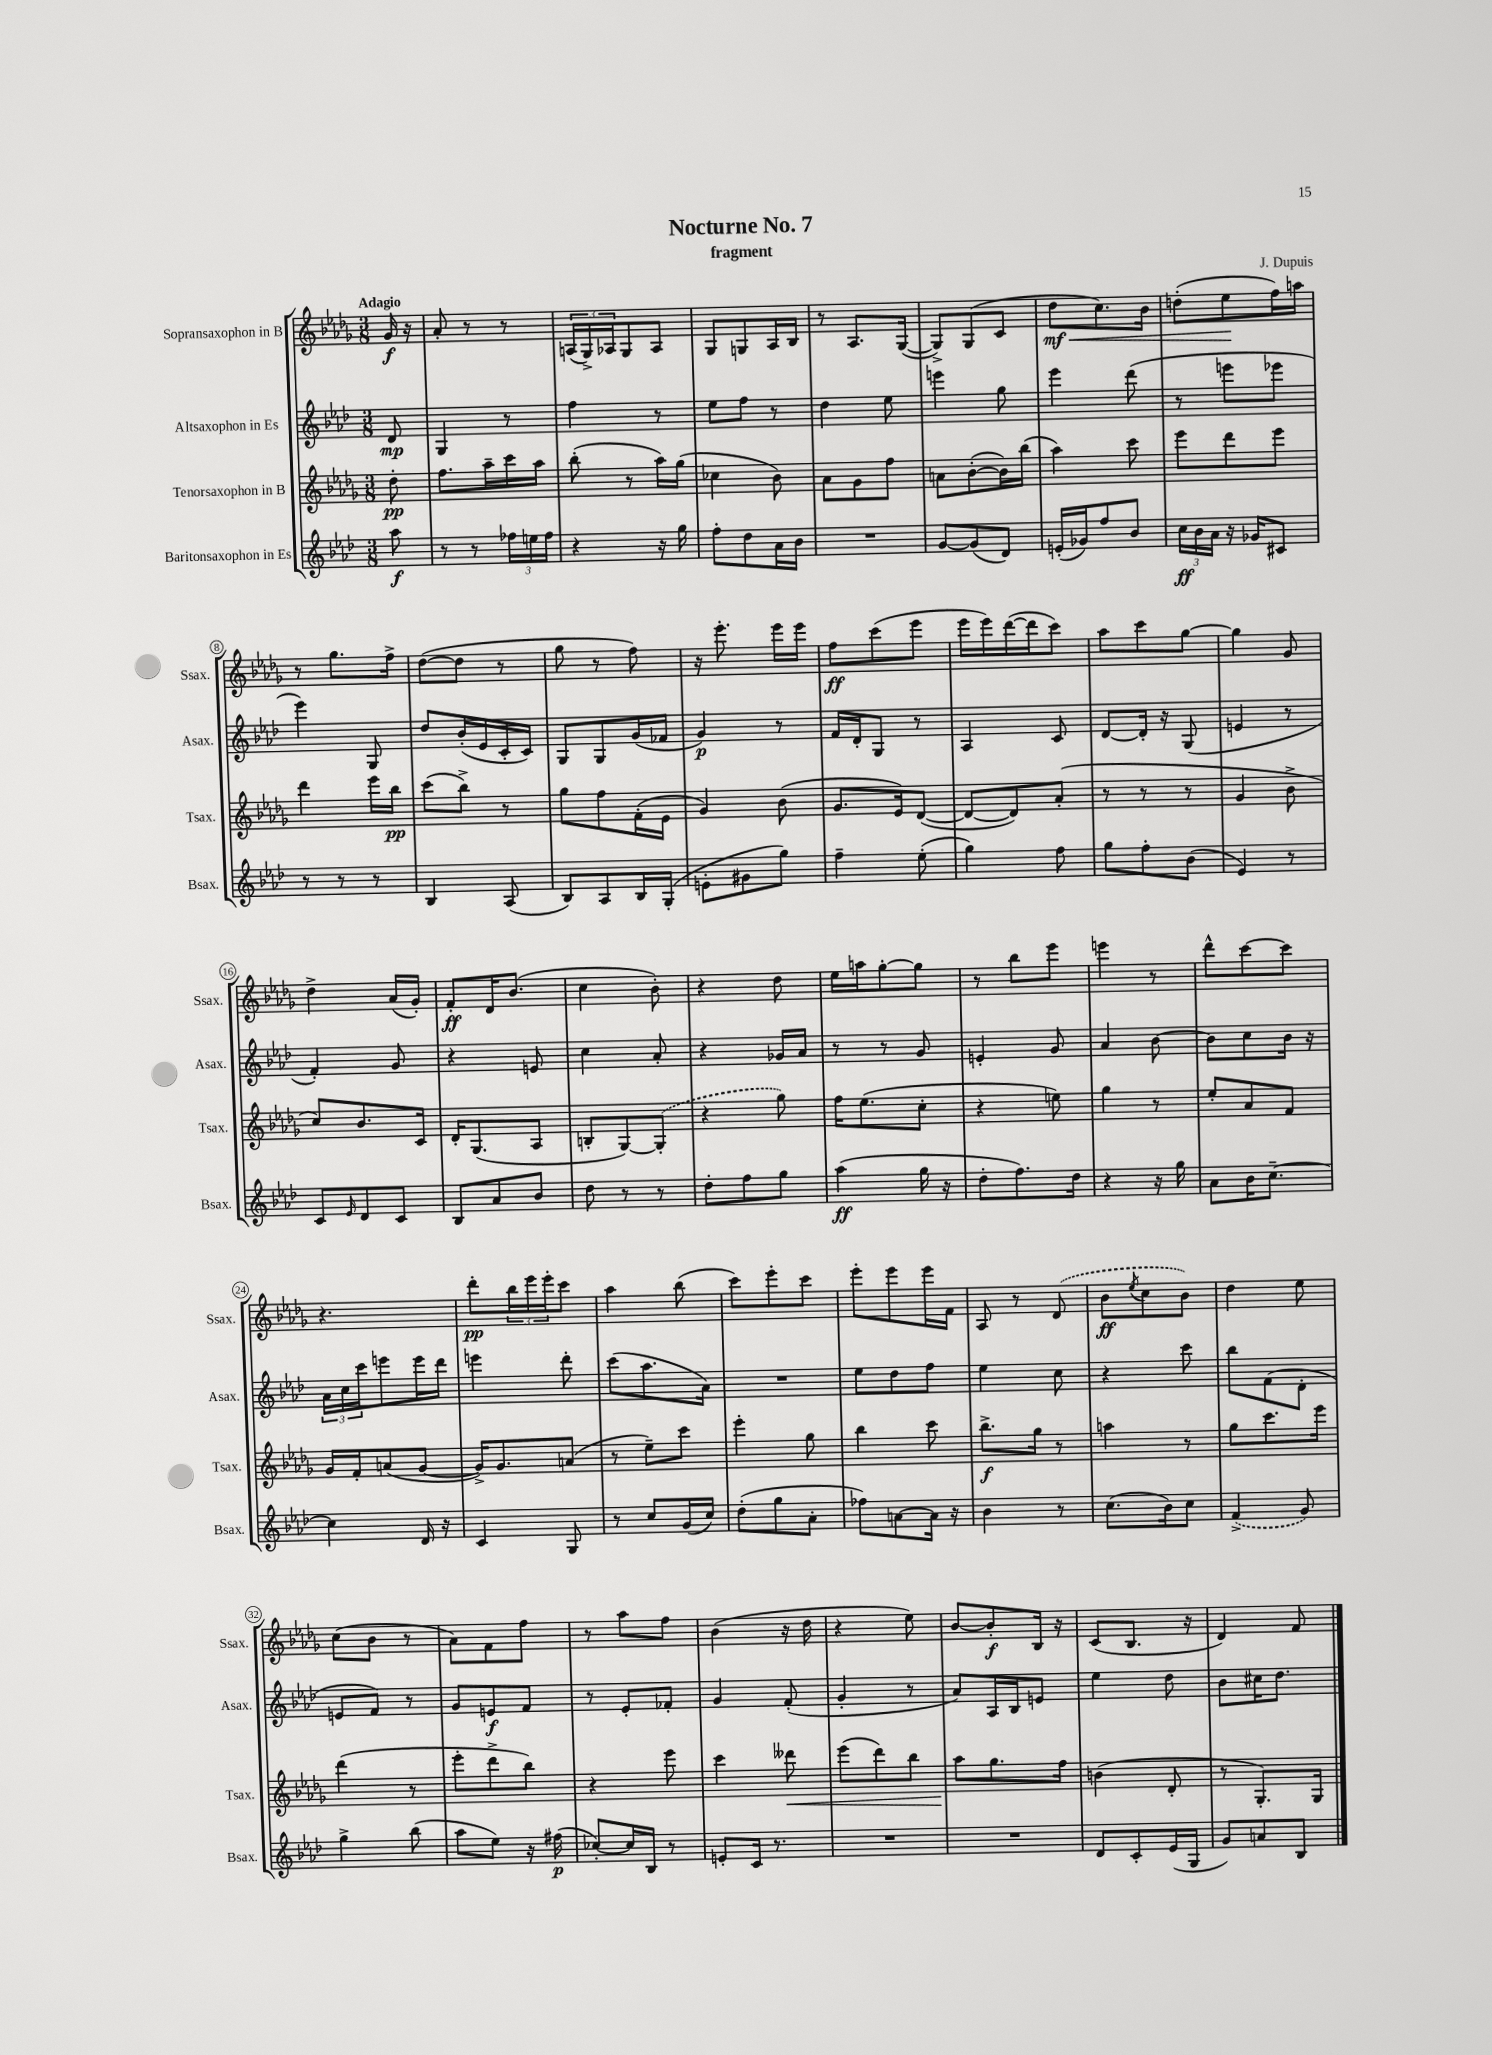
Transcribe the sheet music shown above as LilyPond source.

\header { title = "Nocturne No. 7" composer = "J. Dupuis" subtitle = "fragment" }
<<
\new StaffGroup <<
\new Staff = "s0" \with { instrumentName = "Sopransaxophon in B" shortInstrumentName = "Ssax." } {
    \clef treble \key des \major \numericTimeSignature \time 3/8 \partial 8 \tempo "Adagio"
    ges'16\f r16 |
    aes'8-. r8 r8 |
    \tuplet 3/2 { a16( ges16->) aes16 } ges8 aes8 |
    ges8 g8 aes16 bes16 |
    r8 aes8. ges16~( |
    ges8->) ges8( c'8 |
    des''8\mf\< c''8.) bes'16 |
    d''8-.( ees''8\! f''16) a''16 |
    r8 ges''8. f''16-> |
    des''8~( des''8 r8 |
    ges''8 r8 f''8) |
    r16 ees'''8.-. ees'''16 ees'''16 |
    f''8\ff c'''8( ees'''8 |
    ees'''16 ees'''16) des'''16~( des'''16 c'''8) |
    aes''8 c'''8 ges''8~ |
    ges''4 ges'8 |
    des''4-> aes'16( ges'16-.) |
    f'8-.\ff des'16 bes'8.( |
    c''4 bes'8-.) |
    r4 des''8 |
    ees''16 a''16 ges''8~-. ges''8 |
    r8 bes''8 ees'''8 |
    e'''4 r8 |
    des'''8-^ c'''8~ c'''8 |
    r4. |
    des'''8-.\pp \tuplet 3/2 { bes''16 ees'''16 ees'''16-. } c'''8 |
    aes''4 bes''8( |
    c'''8) ees'''8-. c'''8 |
    ees'''8-. ees'''8 ees'''16 f'16 |
    aes8 r8 \once \slurDashed des'8( |
    bes'8\ff \acciaccatura { ees''8 } c''8 bes'8) |
    des''4 ees''8 |
    c''8( bes'8 r8 |
    aes'8) f'8 f''8 |
    r8 aes''8 f''8 |
    bes'4( r16 des''16 |
    r4 ees''8) |
    bes'8~ bes'8-.\f bes16 r16 |
    c'8( bes8. r16 |
    des'4) f'8 \bar "|." |
}
\new Staff = "s1" \with { instrumentName = "Altsaxophon in Es" shortInstrumentName = "Asax." } {
    \clef treble \key aes \major \numericTimeSignature \time 3/8 \partial 8
    des'8\mp |
    g4 r8 |
    f''4 r8 |
    ees''8 f''8 r8 |
    des''4 ees''8 |
    e'''4 g''8 |
    ees'''4 des'''8( |
    r8 e'''8 ees'''8 |
    ees'''4) g8 |
    des''8 bes'16-.( ees'16 c'16-. c'16) |
    g8 g8 g'16( fes'16 |
    g'4\p) r8 |
    f'16 des'16-. g8 r8 |
    aes4 c'8 |
    des'8~ des'16-. r16 g8( |
    e'4 r8 |
    f'4-.) g'8 |
    r4 e'8 |
    c''4 aes'8-. |
    r4 ges'16 aes'16 |
    r8 r8 g'8 |
    e'4-. g'8 |
    aes'4 bes'8~ |
    bes'8 c''8 bes'16 r16 |
    \tuplet 3/2 { aes'16 c''16 c'''16 } e'''8 e'''16 des'''16 |
    e'''4 des'''8-. |
    c'''8( aes''8. aes'16) |
    R4. |
    ees''8 des''8 f''8 |
    ees''4 c''8 |
    r4 c'''8 |
    bes''8 f'8( des'8-. |
    e'8 f'8) r8 |
    g'8 e'8\f f'8 |
    r8 ees'8-. fes'8-. |
    g'4 f'8-.( |
    g'4-. r8 |
    aes'8) aes16 bes16 e'8 |
    ees''4 des''8 |
    bes'8 cis''16 des''8. \bar "|." |
}
\new Staff = "s2" \with { instrumentName = "Tenorsaxophon in B" shortInstrumentName = "Tsax." } {
    \clef treble \key des \major \numericTimeSignature \time 3/8 \partial 8
    des''8-.\pp |
    f''8. aes''16-- c'''16 aes''16 |
    bes''8-.( r8 aes''16) ges''16( |
    ces''4 bes'8) |
    aes'8 ges'8 f''8 |
    a'8 bes'8~-.( bes'16) bes''16( |
    aes''4) c'''8 |
    ees'''8 des'''8 ees'''8 |
    des'''4 ees'''16 bes''16\pp |
    c'''8( bes''8->) r8 |
    ges''8 f''8 f'16-.( ees'16 |
    ges'4) bes'8( |
    ges'8. ees'16) des'8~( |
    des'8~ des'8) aes'8-.( |
    r8 r8 r8 |
    ges'4 bes'8-> |
    c''8) bes'8. c'16 |
    des'16-. ges8.( aes8 |
    b8-. ges8~) \once \slurDashed ges8-.( |
    r4 ges''8) |
    f''16 ees''8.( c''8-. |
    r4 e''8) |
    ges''4 r8 |
    ees''8-. aes'8 f'8 |
    ges'16 f'16-. a'8( ges'8~ |
    ges'16->) ges'8. a'8( |
    r8 ees''8--) c'''8 |
    ees'''4-. ges''8 |
    bes''4 c'''8 |
    bes''8.->\f ges''16 r8 |
    a''4 r8 |
    ges''8 c'''8. ees'''16 |
    des'''4( r8 |
    ees'''8-. des'''8-> bes''8) |
    r4 ees'''8 |
    c'''4 deses'''8\< |
    ees'''8( des'''8) bes''8 |
    aes''8\! ges''8. f''16 |
    b'4( des'8-. |
    r8 ges8.-.) ges16 \bar "|." |
}
\new Staff = "s3" \with { instrumentName = "Baritonsaxophon in Es" shortInstrumentName = "Bsax." } {
    \clef treble \key aes \major \numericTimeSignature \time 3/8 \partial 8
    aes''8\f |
    r8 r8 \tuplet 3/2 { fes''16 e''16 fes''16 } |
    r4 r16 g''16 |
    f''8-. des''8 aes'16 bes'16 |
    R4. |
    g'8~ g'8( des'8) |
    e'16-.( ges'16) f''8 bes'8 |
    \tuplet 3/2 { c''16\ff bes'16 aes'16 } r16 ges'16 cis'8 |
    r8 r8 r8 |
    bes4 aes8( |
    bes8) aes8 bes16 g16-.( |
    e'8-. gis'8 g''8) |
    f''4-- ees''8-.( |
    g''4) f''8 |
    g''8 f''8-. bes'8( |
    ees'4) r8 |
    c'8 \grace { ees'16 } des'8 c'8 |
    bes8 aes'8 bes'8 |
    des''8 r8 r8 |
    des''8-. f''8 g''8 |
    aes''4\ff( g''16 r16 |
    des''8-. f''8.) des''16 |
    r4 r16 g''16 |
    aes'8 bes'16 c''8.~-- |
    c''4 des'16 r16 |
    c'4 g8 |
    r8 c''8 g'16( c''16) |
    des''8-.( g''8 aes'8-. |
    fes''8) a'8~ a'16 r16 |
    bes'4 r8 |
    c''8.( bes'16) c''8 |
    \once \slurDashed f'4->( g'8) |
    g''4-> bes''8( |
    aes''8 ees''8) r16 fis''16\p( |
    ces''8~-.) ces''16 bes16 r8 |
    e'8-. c'16 r8. |
    R4. |
    R4. |
    des'8 c'8-. ees'16( g16 |
    g'8) a'8 bes8 \bar "|." |
}
>>
>>
\layout { \context { \Score \override BarNumber.stencil = #(make-stencil-circler 0.1 0.3 ly:text-interface::print) } }
